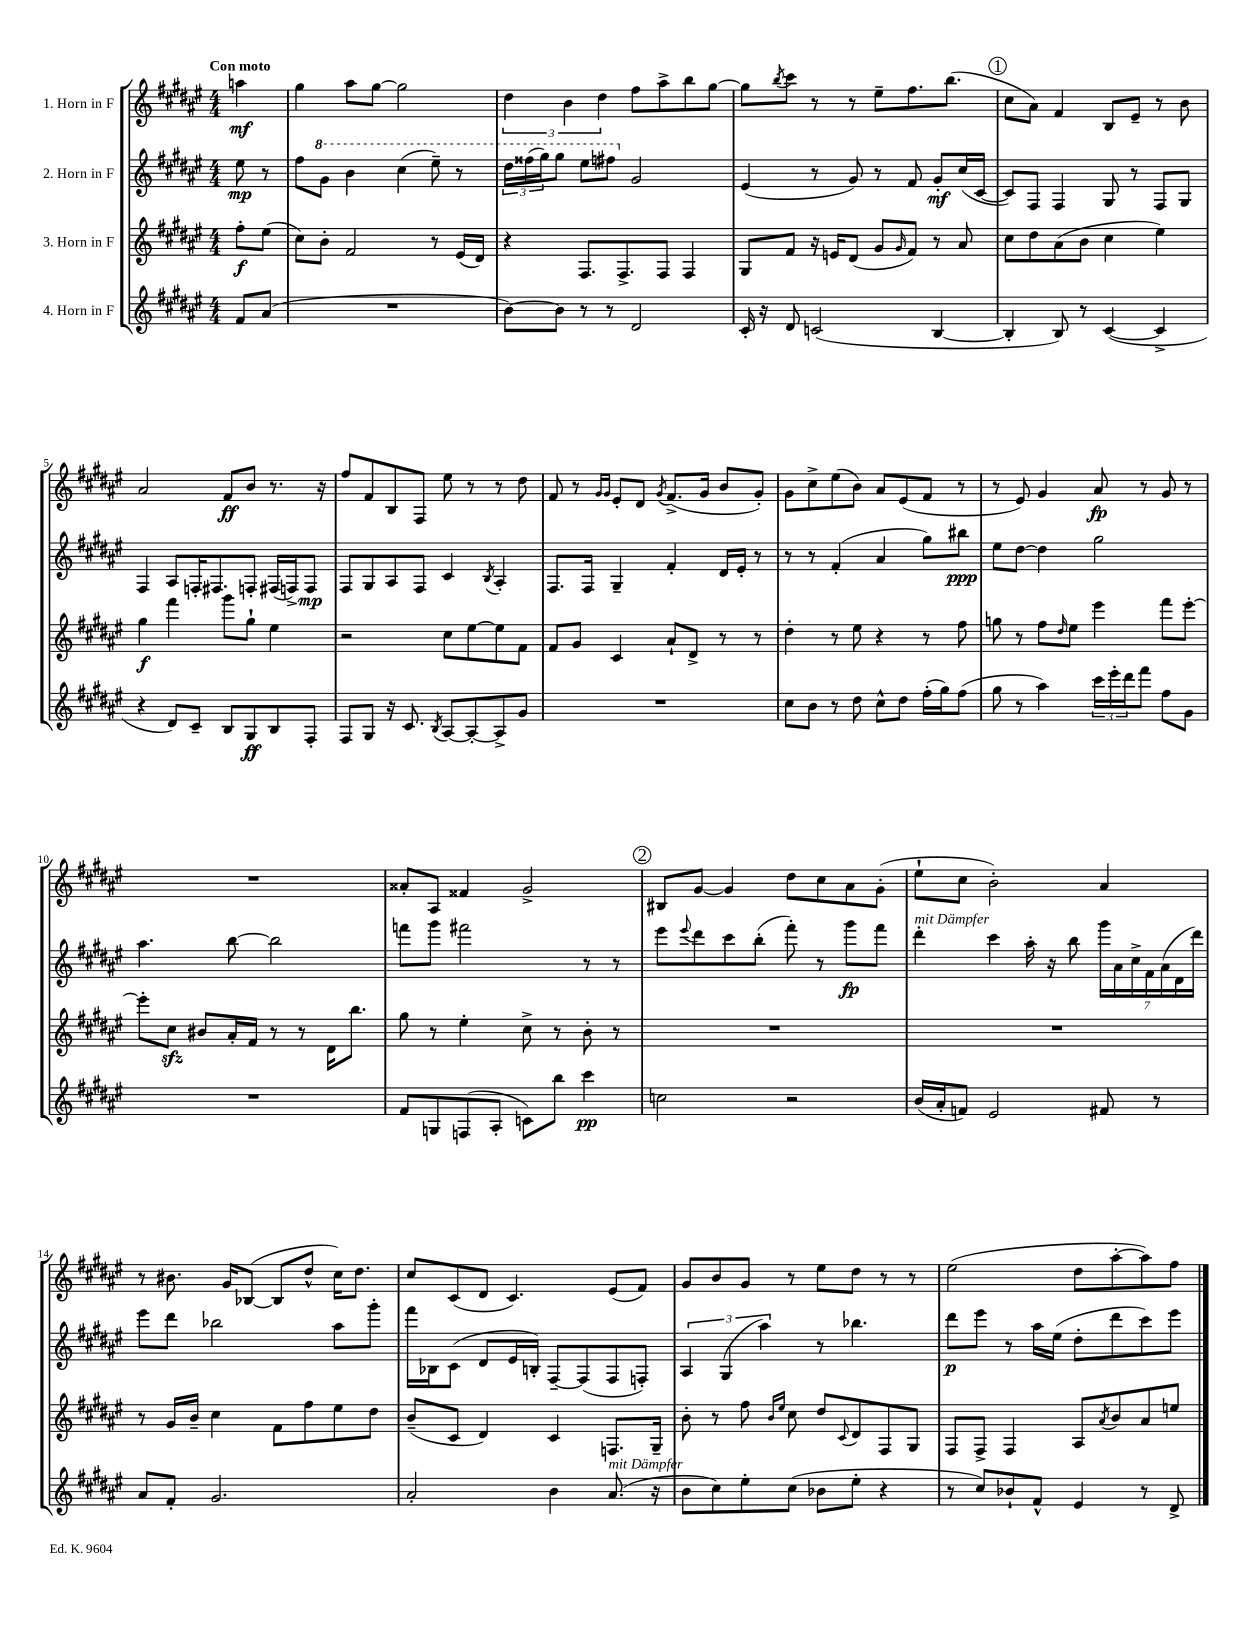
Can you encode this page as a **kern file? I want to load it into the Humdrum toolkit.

**kern	**dynam	**kern	**dynam	**kern	**dynam	**kern	**dynam
*part4	*part4	*part3	*part3	*part2	*part2	*part1	*part1
*staff4	*staff4	*staff3	*staff3	*staff2	*staff2	*staff1	*staff1
*I"4. Horn in F	*	*I"3. Horn in F	*	*I"2. Horn in F	*	*I"1. Horn in F	*
*clefG2	*	*clefG2	*	*clefG2	*	*clefG2	*
*k[f#c#g#d#a#e#]	*	*k[f#c#g#d#a#e#]	*	*k[f#c#g#d#a#e#]	*	*k[f#c#g#d#a#e#]	*
*M4/4	*	*M4/4	*	*M4/4	*	*M4/4	*
=	=	=	=	=	=	=	=
!	!	!	!	!	!	!LO:TX:a:B:t=Con moto	!
8f#/L	.	8ff#'\L	f	8ee#\	mp	4aan\	mf
(8a#/J	.	(8ee#\J	.	8r	.	.	.
=1	=1	=1	=1	=1	=1	=1	=1
1r	.	8cc#\L)	.	8ff#\L	.	4gg#\	.
*	*	*	*	*8va	*	*	*
.	.	8b'\J	.	8gg#\J	.	.	.
.	.	2f#/	.	4bb\	.	8aa#\L	.
.	.	.	.	.	.	[8gg#\J	.
.	.	.	.	(4ccc#\	.	2gg#\]	.
.	.	8r	.	8eee#~\)	.	.	.
.	.	(16e#/LL	.	8r	.	.	.
.	.	16d#/JJ)	.	.	.	.	.
=2	=2	=2	=2	=2	=2	=2	=2
[8b\L)	.	4r	.	24ddd#\LL	.	6dd#\	.
.	.	.	.	(24fff##X\	.	.	.
.	.	.	.	24ggg#\J)	.	.	.
8b\J]	.	.	.	8ggg#\J	.	.	.
.	.	.	.	.	.	6b\	.
8r	.	8.F#/L	.	8eee#\L	.	.	.
.	.	.	.	.	.	6dd#\	.
8r	.	.	.	8fff#X\J	.	.	.
.	.	8.F#^/	.	.	.	.	.
*	*	*	*	*X8va	*	*	*
2d#/	.	.	.	2g#/	.	8ff#\L	.
.	.	8F#/J	.	.	.	8aa#^\	.
.	.	4F#/	.	.	.	8bb\	.
.	.	.	.	.	.	[8gg#\J	.
=3	=3	=3	=3	=3	=3	=3	=3
16c#'/	.	8G#/L	.	(4e#/	.	8gg#\L]	.
16r	.	.	.	.	.	.	.
.	.	.	.	.	.	8qbb/	.
8d#/	.	8f#/J	.	.	.	8ccc#\J	.
(2cn/	.	16r	.	8r	.	8r	.
.	.	16en/KL	.	.	.	.	.
.	.	(8d#/J	.	8g#/)	.	8r	.
.	.	8g#/L	.	8r	.	8ee#~\L	.
.	.	16qqg#/	.	.	.	.	.
.	.	8f#/J)	.	8f#/	.	8.ff#\	.
[4B/	.	8r	.	8g#'/L	mf	.	.
.	.	.	.	.	.	(8.bb\J	.
.	.	8a#/	.	(16cc#/L	.	.	.
.	.	.	.	[16c#/JJ	.	.	.
!!LO:REH:place=s1:t=1
=4	=4	=4	=4	=4	=4	=4	=4
4B'/]	.	8cc#\L	.	8c#/L])	.	8cc#\L	.
.	.	8dd#\	.	8F#/J	.	8a#\J)	.
8B/)	.	(8a#\	.	4F#/	.	4f#/	.
8r	.	8b\J	.	.	.	.	.
([4c#/	.	4cc#\	.	8G#/	.	8B/L	.
.	.	.	.	8r	.	8e#~/J	.
4c#^/]	.	4ee#\)	.	8F#/L	.	8r	.
.	.	.	.	8G#/J	.	8b\	.
!!LO:LB:g=z
=5	=5	=5	=5	=5	=5	=5	=5
4r	.	4gg#\	f	4F#/	.	2a#/	.
8d#/L)	.	4fff#\	.	8A#/L	.	.	.
8c#~/J	.	.	.	16Fn'/K	.	.	.
.	.	.	.	8.F#X/	.	.	.
8B/L	.	8ggg#\L	.	.	.	8f#/L	ff
8G#/	ff	8gg#`\J	.	8Fn'/J	.	8b/J	.
8B/	.	4ee#\	.	(16F#X/LL	.	8.r	.
.	.	.	.	16Fn^/J)	.	.	.
8F#'/J	.	.	.	8F/J	mp	.	.
.	.	.	.	.	.	16r	.
=6	=6	=6	=6	=6	=6	=6	=6
8F#/L	.	2r	.	8F#/L	.	8ff#/L	.
8G#/J	.	.	.	8G#/	.	8f#/	.
16r	.	.	.	8A#/	.	8B/	.
8.c#/	.	.	.	.	.	.	.
.	.	.	.	8F#/J	.	8F#/J	.
8qB/	.	.	.	.	.	.	.
[8A#/L	.	8cc#\L	.	4c#/	.	8ee#\	.
8A#'/_	.	[8ee#\	.	.	.	8r	.
.	.	.	.	8qB/	.	.	.
8A#^/]	.	8ee#\]	.	4A#'/	.	8r	.
8g#/J	.	8f#\J	.	.	.	8dd#\	.
=7	=7	=7	=7	=7	=7	=7	=7
1r	.	8f#/L	.	8.F#/L	.	8f#/	.
.	.	8g#/J	.	.	.	8r	.
.	.	.	.	16F#/Jk	.	.	.
.	.	.	.	.	.	16qqg#/LL	.
.	.	.	.	.	.	16qqg#/JJ	.
.	.	4c#/	.	4G#~/	.	8e#'/L	.
.	.	.	.	.	.	8d#/J	.
.	.	.	.	.	.	8qg#/	.
.	.	8a#`/L	.	4f#'/	.	(8.f#^/L	.
.	.	8d#^/J	.	.	.	.	.
.	.	.	.	.	.	16g#/Jk	.
.	.	8r	.	16d#/LL	.	8b/L	.
.	.	.	.	16e#'/JJ	.	.	.
.	.	8r	.	8r	.	8g#'/J)	.
=8	=8	=8	=8	=8	=8	=8	=8
8cc#\L	.	4dd#'\	.	8r	.	8g#\L	.
8b\J	.	.	.	8r	.	8cc#^\	.
8r	.	8r	.	(4f#'/	.	(8ee#\	.
8dd#\	.	8ee#\	.	.	.	8b\J)	.
8cc#^^\L	.	4r	.	4a#/	.	8a#/L	.
8dd#\J	.	.	.	.	.	(8e#/	.
(16ff#'\LL	.	8r	.	8gg#\L)	.	8f#/J	.
16gg#\J)	.	.	.	.	.	.	.
(8ff#\J	.	8ff#\	.	8bb#X\J	ppp	8r	.
=9	=9	=9	=9	=9	=9	=9	=9
8gg#\	.	8ggn\	.	8ee#\L	.	8r	.
8r	.	8r	.	[8dd#\J	.	8e#/)	.
4aa#\)	.	8ff#\L	.	4dd#\]	.	4g#/	.
.	.	16qqdd#/	.	.	.	.	.
.	.	8ee#\J	.	.	.	.	.
24ccc#\LL	.	4eee#\	.	2gg#\	.	8a#/	fp
24eee#'\	.	.	.	.	.	.	.
24ddd#\J	.	.	.	.	.	.	.
8fff#\J	.	.	.	.	.	8r	.
8ff#\L	.	8fff#\L	.	.	.	8g#/	.
8g#\J	.	[8eee#'\J	.	.	.	8r	.
!!LO:LB:g=z
=10	=10	=10	=10	=10	=10	=10	=10
1r	.	8eee#'\L]	.	4.aa#\	.	1r	.
.	.	8cc#zz\J	.	.	.	.	.
.	.	8b#X/L	.	.	.	.	.
.	.	16a#'/L	.	[8bb\	.	.	.
.	.	16f#/JJ	.	.	.	.	.
.	.	8r	.	2bb\]	.	.	.
.	.	8r	.	.	.	.	.
.	.	16d#\KL	.	.	.	.	.
.	.	8.bb\J	.	.	.	.	.
=11	=11	=11	=11	=11	=11	=11	=11
8f#/L	.	8gg#\	.	8fffn\L	.	8a##X'/L	.
8Gn/	.	8r	.	8ggg#\J	.	8A#/J	.
(8Fn/	.	4ee#'\	.	2fff#X\	.	4f##X/	.
8A#'/J	.	.	.	.	.	.	.
8cn\L)	.	8cc#^\	.	.	.	2g#^/	.
8bb\J	.	8r	.	.	.	.	.
4ccc#\	pp	8b'\	.	8r	.	.	.
.	.	8r	.	8r	.	.	.
!!LO:REH:place=s1:t=2
=12	=12	=12	=12	=12	=12	=12	=12
2ccn\	.	1r	.	8eee#\L	.	8B#X/L	.
.	.	.	.	8qqeee#/	.	.	.
.	.	.	.	8ddd#\	.	[8g#/J	.
.	.	.	.	8ccc#\	.	4g#/]	.
.	.	.	.	(8bb'\J	.	.	.
2r	.	.	.	8fff#'\)	.	8dd#\L	.
.	.	.	.	8r	.	8cc#\	.
.	.	.	.	8ggg#\L	fp	8a#\	.
.	.	.	.	8fff#\J	.	(8g#'\J	.
=13	=13	=13	=13	=13	=13	=13	=13
!	!	!	!	!LO:TX:a:i:t=mit Dämpfer	!	!	!
(16b/LL	.	1r	.	4ddd#'\	.	8ee#`\L	.
16a#'/J	.	.	.	.	.	.	.
8fn/J)	.	.	.	.	.	8cc#\J	.
2e#/	.	.	.	4ccc#\	.	2b'\)	.
.	.	.	.	16aa#'\	.	.	.
.	.	.	.	16r	.	.	.
.	.	.	.	8bb\	.	.	.
8f#X/	.	.	.	28ggg#\LL	.	4a#/	.
.	.	.	.	28a#\	.	.	.
.	.	.	.	28cc#^\	.	.	.
.	.	.	.	28f#\	.	.	.
8r	.	.	.	.	.	.	.
.	.	.	.	(28a#\	.	.	.
.	.	.	.	28d#\	.	.	.
.	.	.	.	28ddd#\JJ)	.	.	.
!!LO:LB:g=z
=14	=14	=14	=14	=14	=14	=14	=14
8a#/L	.	8r	.	8eee#\L	.	8r	.
8f#'/J	.	16g#/LL	.	8ddd#\J	.	8.b#X\	.
.	.	16b~/JJ	.	.	.	.	.
2.g#/	.	4cc#\	.	2bb-X\	.	.	.
.	.	.	.	.	.	16g#/KL	.
.	.	.	.	.	.	([8B-X/J	.
.	.	8f#\L	.	.	.	8B-/L]	.
.	.	8ff#\	.	.	.	8dd#^^/J	.
.	.	8ee#\	.	8aa#\L	.	16cc#\KL)	.
.	.	.	.	.	.	8.dd#\J	.
.	.	8dd#\J	.	8ggg#'\J	.	.	.
=15	=15	=15	=15	=15	=15	=15	=15
2a#'/	.	(8b~/L	.	16fff#\LL	.	8cc#/L	.
.	.	.	.	16B-X\J	.	.	.
.	.	8c#/J	.	(8c#\J	.	(8c#/	.
.	.	4d#/)	.	8d#/L	.	8d#/J	.
.	.	.	.	16e#/L	.	4.c#/)	.
.	.	.	.	16Bn'/JJ)	.	.	.
4b\	.	4c#/	.	[8F#~/L	.	.	.
.	.	.	.	(8F#/]	.	.	.
!LO:TX:a:i:t=mit Dämpfer	!	!	!	!	!	!	!
(8.a#/	.	8.Fn/L	.	8F#/	.	(8e#/L	.
.	.	.	.	8Fn'/J)	.	8f#/J)	.
16r	.	16G#~/Jk	.	.	.	.	.
=16	=16	=16	=16	=16	=16	=16	=16
8b\L	.	8b'\	.	6A#/	.	8g#/L	.
8cc#\)	.	8r	.	.	.	8b/	.
.	.	.	.	(6G#/	.	.	.
8ee#'\	.	8ff#\	.	.	.	8g#/J	.
.	.	.	.	6aa#\)	.	.	.
.	.	16qqb/LL	.	.	.	.	.
.	.	16qqee#/JJ	.	.	.	.	.
(8cc#\J	.	8cc#\	.	.	.	8r	.
8b-X\L	.	8dd#/L	.	8r	.	8ee#\L	.
.	.	8qqc#/	.	.	.	.	.
8ee#'\J	.	8d#/	.	4.bb-X\	.	8dd#\J	.
4r	.	8F#/	.	.	.	8r	.
.	.	8G#/J	.	.	.	8r	.
=17	=17	=17	=17	=17	=17	=17	=17
8r	.	8F#/L	.	8ddd#\L	p	(2ee#\	.
8cc#/L)	.	8F#^/J	.	8eee#\J	.	.	.
8b-X`/	.	4F#/	.	8r	.	.	.
8f#^^/J	.	.	.	16aa#\LL	.	.	.
.	.	.	.	(16ee#\JJ	.	.	.
4e#/	.	8A#/L	.	8dd#'\L	.	8dd#\L	.
.	.	8qa#/	.	.	.	.	.
.	.	8b/	.	8ddd#\	.	[8aa#'\	.
8r	.	8a#/	.	8ccc#\)	.	8aa#\])	.
8d#^/	.	8een/J	.	8eee#\J	.	8ff#\J	.
==	==	==	==	==	==	==	==
*-	*-	*-	*-	*-	*-	*-	*-
